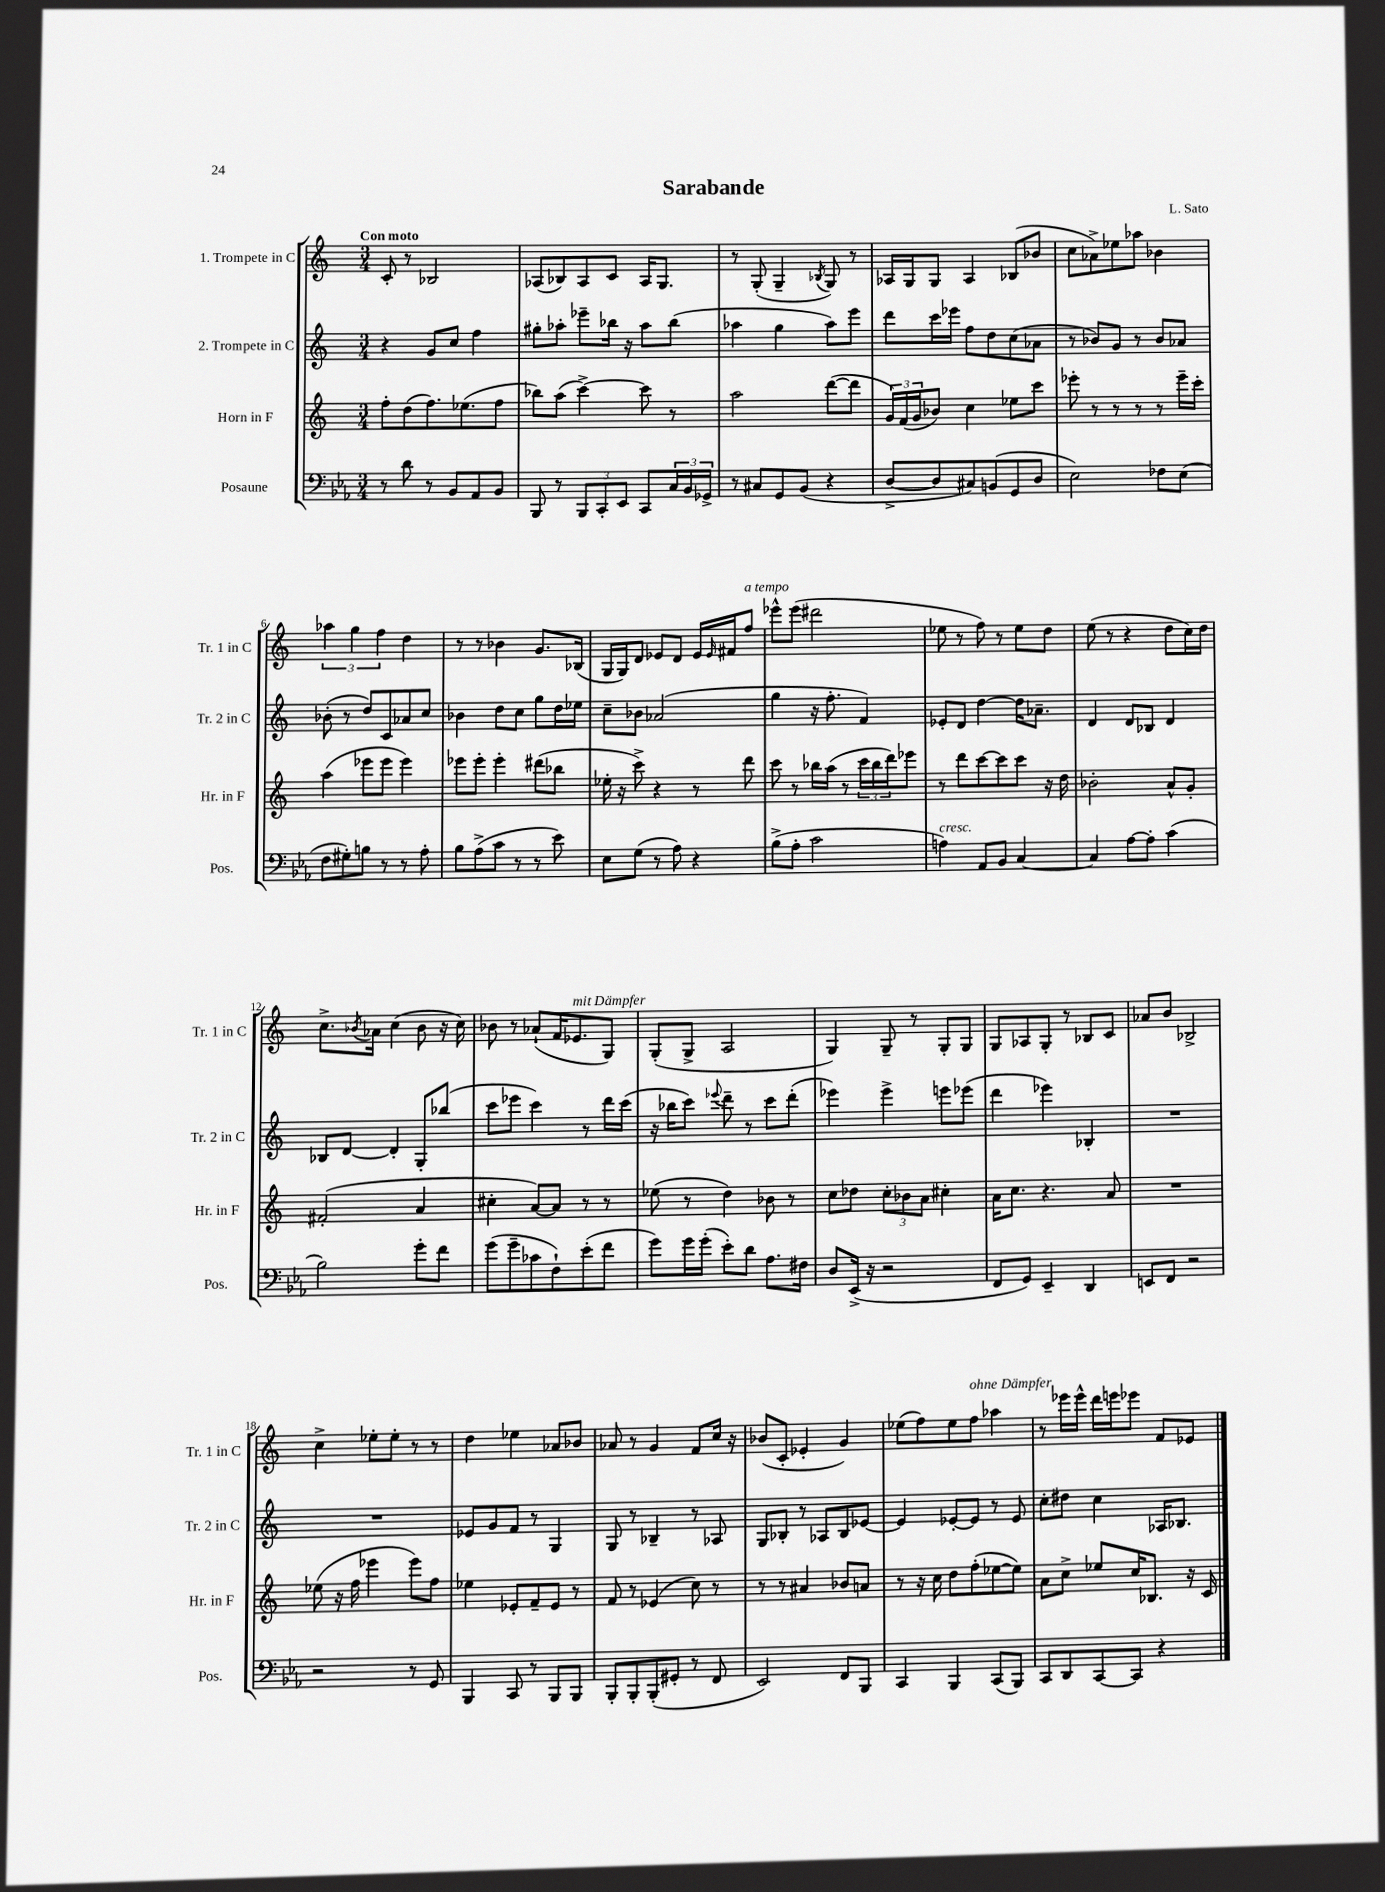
\header { title = "Sarabande" composer = "L. Sato" }
<<
\new StaffGroup <<
\new Staff = "s0" \with { instrumentName = "1. Trompete in C" shortInstrumentName = "Tr. 1 in C" } {
    \clef treble \key c \major \numericTimeSignature \time 3/4 \tempo "Con moto"
    c'8-. r8 bes2 |
    aes8( bes8) aes8 c'8 aes16 g8. |
    r8 g8-.( g4-- \acciaccatura { bes8 } g8) r8 |
    aes16 g16 g8 aes4 bes8( bes'8 |
    c''8 aes'8->) ees''8 aes''8 bes'4 |
    \tuplet 3/2 { aes''4 g''4 f''4 } d''4 |
    r8 r8 bes'4 g'8. bes16( |
    g16 g16) d'8 ees'8 d'8 ees'16 \grace { ees'16 } fis'16 f''8^\markup { \italic "a tempo" } |
    ees'''8-^ ees'''8( dis'''2 |
    ees''8 r8 f''8) r8 ees''8 d''8 |
    e''8( r8 r4 d''8 c''16) d''16 |
    c''8.-> \acciaccatura { bes'8 } aes'16 c''4( bes'8 r16 c''16) |
    bes'8 r8 aes'8-!( f'16 ees'8.^\markup { \italic "mit Dämpfer" } g8) |
    g8-.( g8-> a2 |
    g4) g8-- r8 g8-. g8 |
    g8 aes8 g8-. r8 bes8 c'8 |
    aes'8 b'8 bes2-> |
    c''4-> ees''8-. ees''8-. r8 r8 |
    d''4 ees''4 aes'8 bes'8 |
    aes'8 r8 g'4 f'8 c''16 r16 |
    bes'8( c'8-. ees'4-. g'4) |
    ees''8( f''8) ees''8 f''8^\markup { \italic "ohne Dämpfer" } aes''4 |
    r8 ees'''16 ees'''16-^ d'''16 e'''16 ees'''8 f'8 ees'8 \bar "|." |
}
\new Staff = "s1" \with { instrumentName = "2. Trompete in C" shortInstrumentName = "Tr. 2 in C" } {
    \clef treble \key c \major \numericTimeSignature \time 3/4
    r4 g'8 c''8 f''4 |
    gis''8-. aes''8-. ees'''8-- bes''16 r16 aes''8 bes''8( |
    aes''4 g''4 aes''8) e'''8 |
    d'''8 c'''16 ees'''16 f''8 d''8 c''8( aes'8 |
    r8 bes'8) g'8 r8 bes'8 aes'8 |
    bes'8-.( r8 d''8) c'8 aes'8 c''8 |
    bes'4 d''8 c''8 g''8 d''16 ees''16 |
    c''8-- bes'8 aes'2( |
    g''4 r16 f''8.-. f'4) |
    ees'8-. d'8 d''4~ d''16 aes'8.-- |
    d'4 d'8 bes8 d'4 |
    bes8 d'8~ d'4-. g8-. bes''8( |
    c'''8 ees'''8 c'''4) r8 d'''16 c'''16( |
    r16 bes''16 c'''8) \appoggiatura { ees'''8 } d'''8-- r8 c'''8 d'''8-.( |
    ees'''4) ees'''4-> e'''8 ees'''8( |
    d'''4 ees'''4) bes4-. |
    R2. |
    R2. |
    ees'8 g'8 f'8 r8 g4 |
    g8 r8 bes4-- r8 aes8 |
    g8 bes8-. r8 aes8 bes8 ees'8~ |
    ees'4 ees'8~-. ees'8 r8 ees'8 |
    c''8-. dis''8 c''4 aes16 bes8. \bar "|." |
}
\new Staff = "s2" \with { instrumentName = "Horn in F" shortInstrumentName = "Hr. in F" } {
    \clef treble \key c \major \numericTimeSignature \time 3/4
    f''8-. d''8( f''8.) ees''8.( f''8 |
    bes''8) a''8( c'''4~->) c'''8 r8 |
    a''2 d'''8~( d'''8 |
    \tuplet 3/2 { g'16) f'16( g'16 } bes'8) c''4 ees''8 c'''8 |
    ees'''8-. r8 r8 r8 r8 ees'''16-- c'''16-. |
    a''4( ees'''8 ees'''8 ees'''4) |
    ees'''8 ees'''8-. ees'''4-. dis'''8( bes''8 |
    ees''16-. r16 c'''8->) r4 r8 d'''8 |
    c'''8 r8 bes''16 a''16( r8 \tuplet 3/2 { c'''16 bes''16 d'''16) } ees'''8 |
    r8 d'''8 c'''8~ c'''8 c'''8 r16 d''16 |
    bes'2-. a'8-^ g'8-. |
    fis'2-.( a'4 |
    cis''4-. a'8~) a'8 r8 r8 |
    ees''8( r8 d''4) bes'8 r8 |
    c''8 des''8 \tuplet 3/2 { c''8-. bes'8 a'8 } cis''4-. |
    a'16 c''8. r4. a'8 |
    R2. |
    ees''8( r16 f''16 ees'''4 ees'''8) f''8 |
    ees''4 ees'8-. f'8-- ees'8 r8 |
    f'8 r8 ees'4( c''8) r8 |
    r8 r8 ais'4 bes'8 a'8 |
    r8 r16 c''16 d''8 f''8-.( ees''8~ ees''8) |
    a'8 c''8-> ees''8 c''16 bes8. r16 c'16 \bar "|." |
}
\new Staff = "s3" \with { instrumentName = "Posaune" shortInstrumentName = "Pos." } {
    \clef bass \key ees \major \numericTimeSignature \time 3/4
    r8 d'8 r8 bes,8 aes,8 bes,8 |
    bes,,8 r8 \tuplet 3/2 { bes,,8 c,8-. ees,8 } c,8 \tuplet 3/2 { c16 bes,16 ges,16-> } |
    r8 cis8 g,8 bes,8( r4 |
    d8~-> d8 cis8) b,8( g,8 d8 |
    ees2) fes8 ees8( |
    f8 gis8-.) b8 r8 r8 aes8-. |
    bes8 aes8->( c'8 r8 r8 ees'8) |
    ees8 g8( r8 aes8) r4 |
    bes8->( aes8-. c'2 |
    a4^\markup { \italic "cresc." }) aes,8 bes,8 c4~ |
    c4 aes8~ aes8-. c'4( |
    bes2) g'8-. f'8 |
    g'8( g'8-- ces'8 f8-!) ees'8-.( f'8 |
    g'8) g'16 g'16-.( ees'8-.) d'8 aes8. fis16 |
    d8 ees,16->( r16 r2 |
    f,8 g,8) ees,4-- d,4 |
    e,8 f,8 r2 |
    r2 r8 g,8 |
    bes,,4 c,8 r8 bes,,8 bes,,8 |
    bes,,8-. bes,,8-. bes,,8-.( gis,8-. r8 f,8 |
    ees,2) f,8 bes,,8 |
    c,4 bes,,4 c,8( bes,,8) |
    c,8 d,8 c,8~ c,8 r4 \bar "|." |
}
>>
>>
